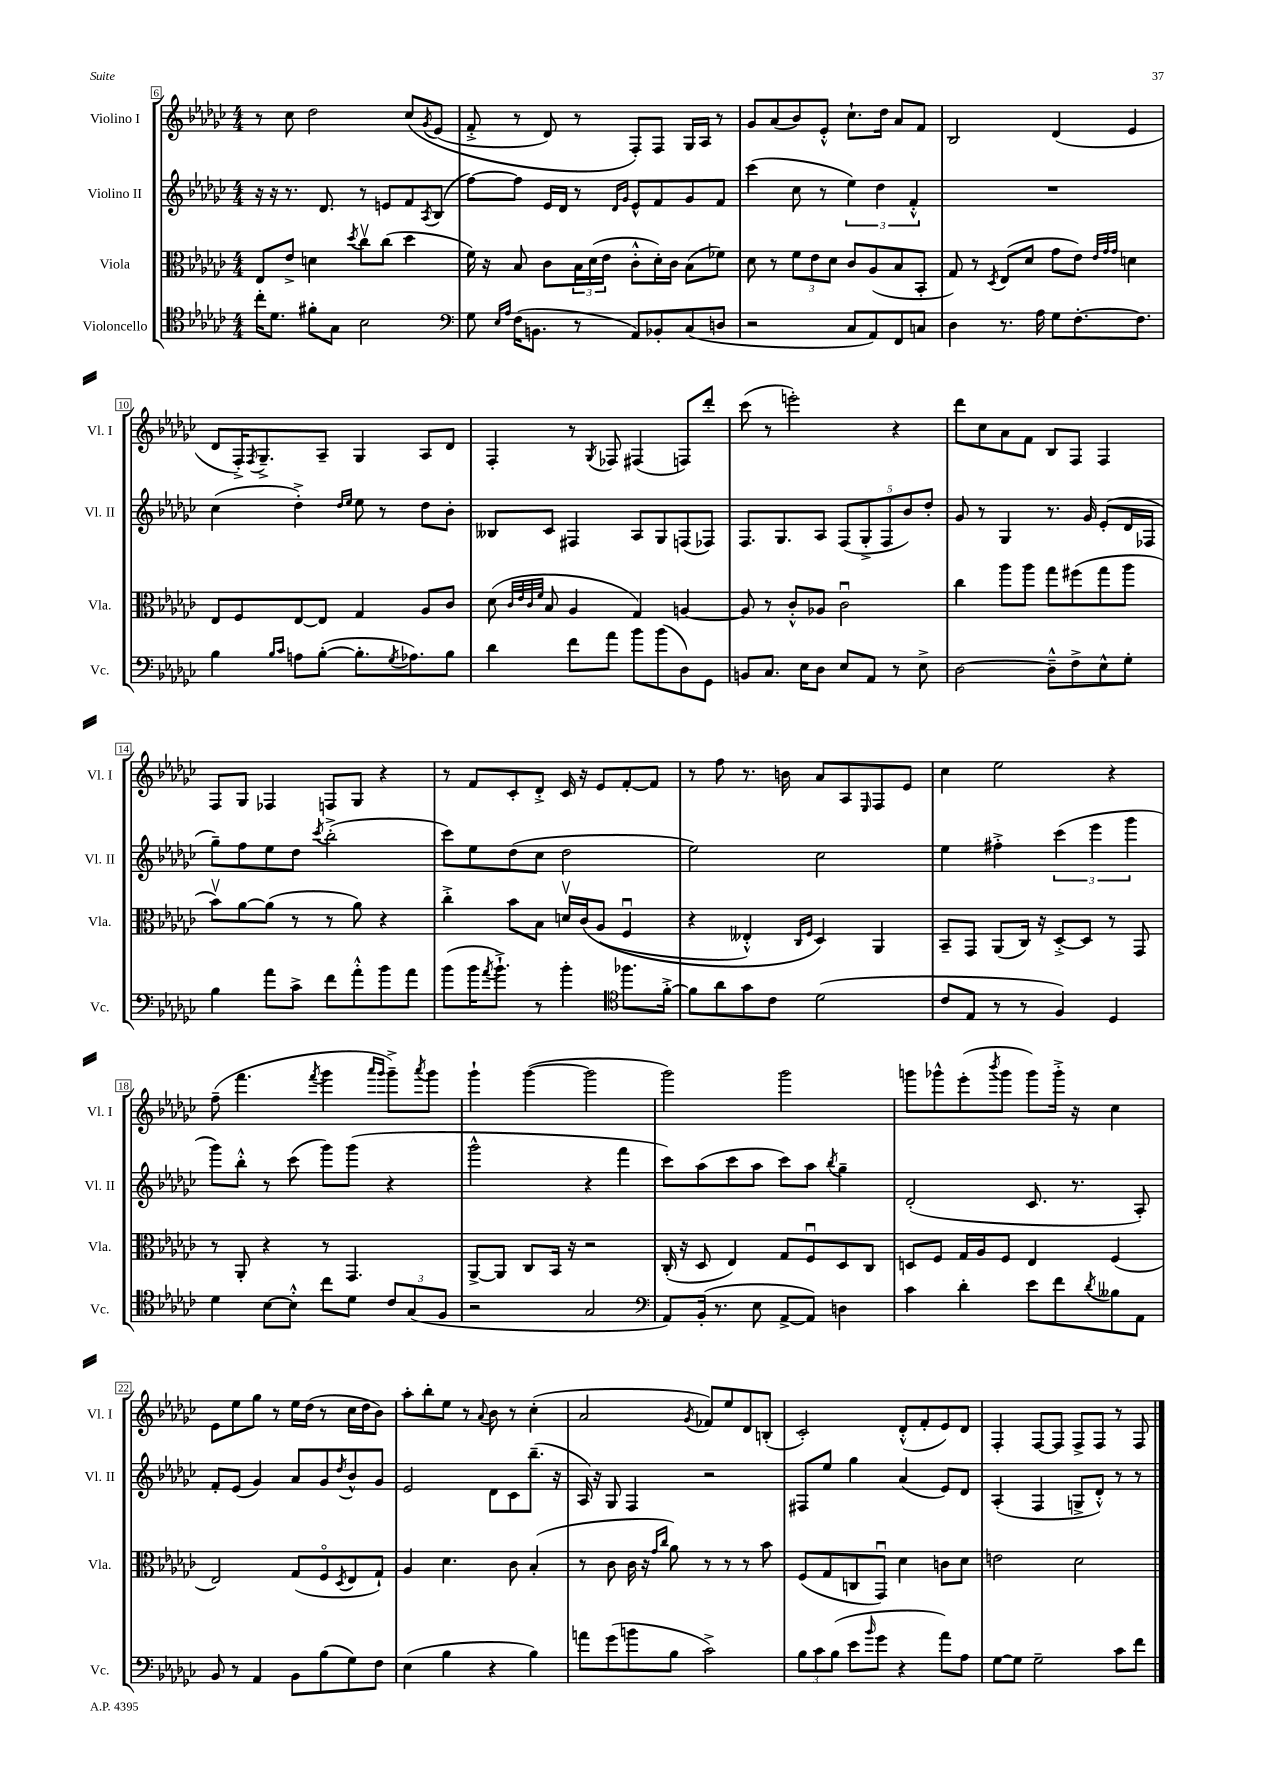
<<
\new StaffGroup <<
\new Staff = "s0" \with { instrumentName = "Violino I" shortInstrumentName = "Vl. I" } {
    \clef treble \key ges \major \numericTimeSignature \time 4/4
    r8 ces''8 des''2 ces''8\( \acciaccatura { ges'8 } ees'8( |
    f'8-.-> r8 des'8) r8 f8-.\) f8 ges16 aes16 r8 |
    ges'8 aes'8( bes'8) ees'8-.-^ ces''8.-! des''16 aes'8 f'8 |
    bes2 des'4( ees'4 |
    des'8 f16-.->) \acciaccatura { f8 } ges8.---> aes8-- ges4 aes8 des'8 |
    f4-. r8 \acciaccatura { ges8 } fes8 fis4( f8) des'''8-. |
    ces'''8( r8 e'''2-.) r4 |
    des'''8 ces''8 aes'8 f'8 bes8 f8 f4 |
    f8 ges8 fes4 f8 ges8 r4 |
    r8 f'8 ces'8-. des'8-.-> ces'16 r16 ees'8 f'8~-. f'8 |
    r8 f''8 r8. b'16 aes'8 aes8 \grace { ees16 } f8 ees'8 |
    ces''4 ees''2 r4 |
    f''8--( f'''4. \acciaccatura { f'''8 } ges'''4 \grace { aes'''16 ges'''16 } ges'''8--->) \acciaccatura { aes'''8 } ges'''8 |
    ges'''4-! ges'''4~( ges'''2 |
    ges'''2) ges'''2 |
    g'''8 ges'''8-^ ees'''8-.( \acciaccatura { bes'''8 } ges'''8 ges'''8) ges'''16-.-> r16 ces''4 |
    ees'8 ees''8 ges''8 r8 ees''16 des''16( r8 ces''16 des''16 bes'8) |
    aes''8-. bes''8-. ees''8 r8 \appoggiatura { aes'8 } bes'8 r8 ces''4-.( |
    aes'2 \acciaccatura { ges'8 } fes'8) ees''8 des'8 b8-.( |
    ces'2-.) des'8-.-^( f'8-. ees'8) des'8 |
    f4-. f8~ f8 f8-> f8 r8 f8 \bar "|." |
}
\new Staff = "s1" \with { instrumentName = "Violino II" shortInstrumentName = "Vl. II" } {
    \clef treble \key ges \major \numericTimeSignature \time 4/4
    r16 r16 r8. des'8. r8 e'8 f'8 \acciaccatura { aes8 } bes8( |
    f''8~) f''8 ees'16 des'16 r8 \grace { des'16 ges'16 } ees'8-^ f'8 ges'8 f'8 |
    ces'''4( ces''8 r8 \tuplet 3/2 { ees''4) des''4 f'4-.-^ } |
    R1 |
    ces''4( des''4-.->) \grace { des''16 ees''16 } ees''8 r8 des''8 bes'8-. |
    beses8 ces'8 fis4 aes8 ges8 f8( fes8) |
    f8. ges8. aes8 \tuplet 5/4 { f8( ges8-.-> f8 bes'8) des''8-. } |
    ges'8 r8 ges4 r8. ges'16 ees'8-.( des'16 fes16 |
    ges''8--) f''8 ees''8 des''8 \acciaccatura { ces'''8 } bes''2-.->( |
    ces'''8) ees''8 des''8( ces''8 des''2 |
    ees''2) ces''2 |
    ees''4 fis''4-.-> \tuplet 3/2 { ces'''4( ees'''4 ges'''4 } |
    ges'''8) bes''8-.-^ r8 ces'''8( ges'''8) ges'''8( r4 |
    ges'''2-^ r4 f'''4 |
    ces'''8) aes''8( ces'''8 aes''8 ces'''8) aes''8 \acciaccatura { bes''8 } ges''4-- |
    des'2-.( ces'8. r8. aes8-.) |
    f'8-. ees'8( ges'4) aes'8 ges'8 \acciaccatura { des''8 } bes'8-^ ges'8 |
    ees'2 des'8 ces'8 bes''8.--( r16 |
    aes16) r16 ges8 f4 r2 |
    fis8 ees''8 ges''4 aes'4( ees'8) des'8 |
    aes4-.( f4 g8-> des'8-.-^) r8 r8 \bar "|." |
}
\new Staff = "s2" \with { instrumentName = "Viola" shortInstrumentName = "Vla." } {
    \clef alto \key ges \major \numericTimeSignature \time 4/4
    ees8 ees'8-> d'4 \acciaccatura { des''8 } ces''8\upbow ces''8( des''4 |
    f'16) r16 bes8 ces'8 \tuplet 3/2 { bes16 des'16( ees'16 } ces'8-.-^ des'16-.) ces'16 bes8( fes'8) |
    des'8 r8 \tuplet 3/2 { f'8 ees'8 des'8 } ces'8 aes8( bes8 bes,8-. |
    ges8) r8 \acciaccatura { des8 } ees8( des'8 ges'8 ees'8) \grace { ees'32 ges'32 ges'32 } d'4 |
    ees8 f8 ees8~ ees8 ges4 aes8 ces'8 |
    des'8( \grace { ces'32 ees'32 ces'32 f'32 } bes8 aes4 ges4) a4~ |
    a8 r8 ces'8-.-^ aes8 ces'2\downbow |
    ces''4 aes''8 aes''8 ges''8 fis''8( ges''8 aes''8 |
    bes'8\upbow) aes'8~ aes'8( r8 r8 aes'8) r4 |
    ces''4-.-> bes'8 bes8 d'16\upbow ces'16\( aes8( f4\downbow |
    r4 eeses4-.-^) \grace { ces16 f16 } des4\) aes,4 |
    bes,8-- ges,8 aes,8( ces16) r16 des8~-.-> des8 r8 ges,8 |
    r8 aes,8-. r4 r8 ges,4. |
    aes,8~-> aes,8 ces8 bes,16 r16 r2 |
    ces16-.( r16 des8 ees4) ges8 f8\downbow des8 ces8 |
    d8 f8 ges16 aes16 f8 ees4 f4( |
    ees2) ges8( f8\flageolet \acciaccatura { des8 } ees8 ges8-!) |
    aes4 des'4. ces'8 bes4-.( |
    r8 ces'8 ces'16 r16 \grace { ges'16 ces''16 } aes'8) r8 r8 r8 bes'8 |
    f8( ges8 c8 ges,8\downbow) des'4 c'8 des'8 |
    e'2 des'2 \bar "|." |
}
\new Staff = "s3" \with { instrumentName = "Violoncello" shortInstrumentName = "Vc." } {
    \clef tenor \key ges \major \numericTimeSignature \time 4/4
    ces''16-. des'8. fis'8-. ges8 bes2 |
    \clef bass ges8 \grace { ees16 aes16 } f16( b,8. r8 aes,8) bes,8-. ces8( d8 |
    r2 ces8 aes,8) f,8 c8 |
    des4 r8. aes16 ges8 f8.~-. f8. |
    bes4 \grace { bes16 ces'16 } a8 bes8~-.( bes8.-. \acciaccatura { ges8 } aes8.) bes8 |
    des'4 f'8 aes'8 bes'8 bes'8( des8) ges,8 |
    b,8 ces8. ees16 des8 ees8 aes,8 r8 ees8-> |
    des2~ des8---^ f8-> ees8-^ ges8-. |
    bes4 aes'8 ces'8-> f'8 aes'8-.-^ bes'8 aes'8 |
    bes'8( bes'16 \acciaccatura { aes'8 } bes'8.-!->) r8 bes'4-. \clef tenor fes''8. f'16~-.-> |
    f'8 aes'8 ges'8 ces'8 des'2( |
    ces'8 ees8 r8 r8 f4) des4 |
    des'4 bes8~ bes8-.-^ ces''8 des'8 \tuplet 3/2 { ces'8 ges8( f8 } |
    r2 ges2 |
    \clef bass aes,8) bes,16-.( r8. ees8 aes,8~-> aes,8) d4 |
    ces'4 des'4-. ees'8 f'8 \acciaccatura { des'8 } beses8 aes,8 |
    bes,8 r8 aes,4 bes,8 bes8( ges8) f8 |
    ees4( bes4 r4 bes4) |
    a'8 ges'8( b'8 bes8 ces'2->) |
    \tuplet 3/2 { bes8 ces'8 bes8( } ees'8 \grace { bes'16 } ges'8 r4 aes'8) aes8 |
    ges8~ ges8 ges2-- ces'8 f'8 \bar "|." |
}
>>
>>
\layout { \context { \Score currentBarNumber = #6 \override BarNumber.stencil = #(make-stencil-boxer 0.1 0.3 ly:text-interface::print) } }
